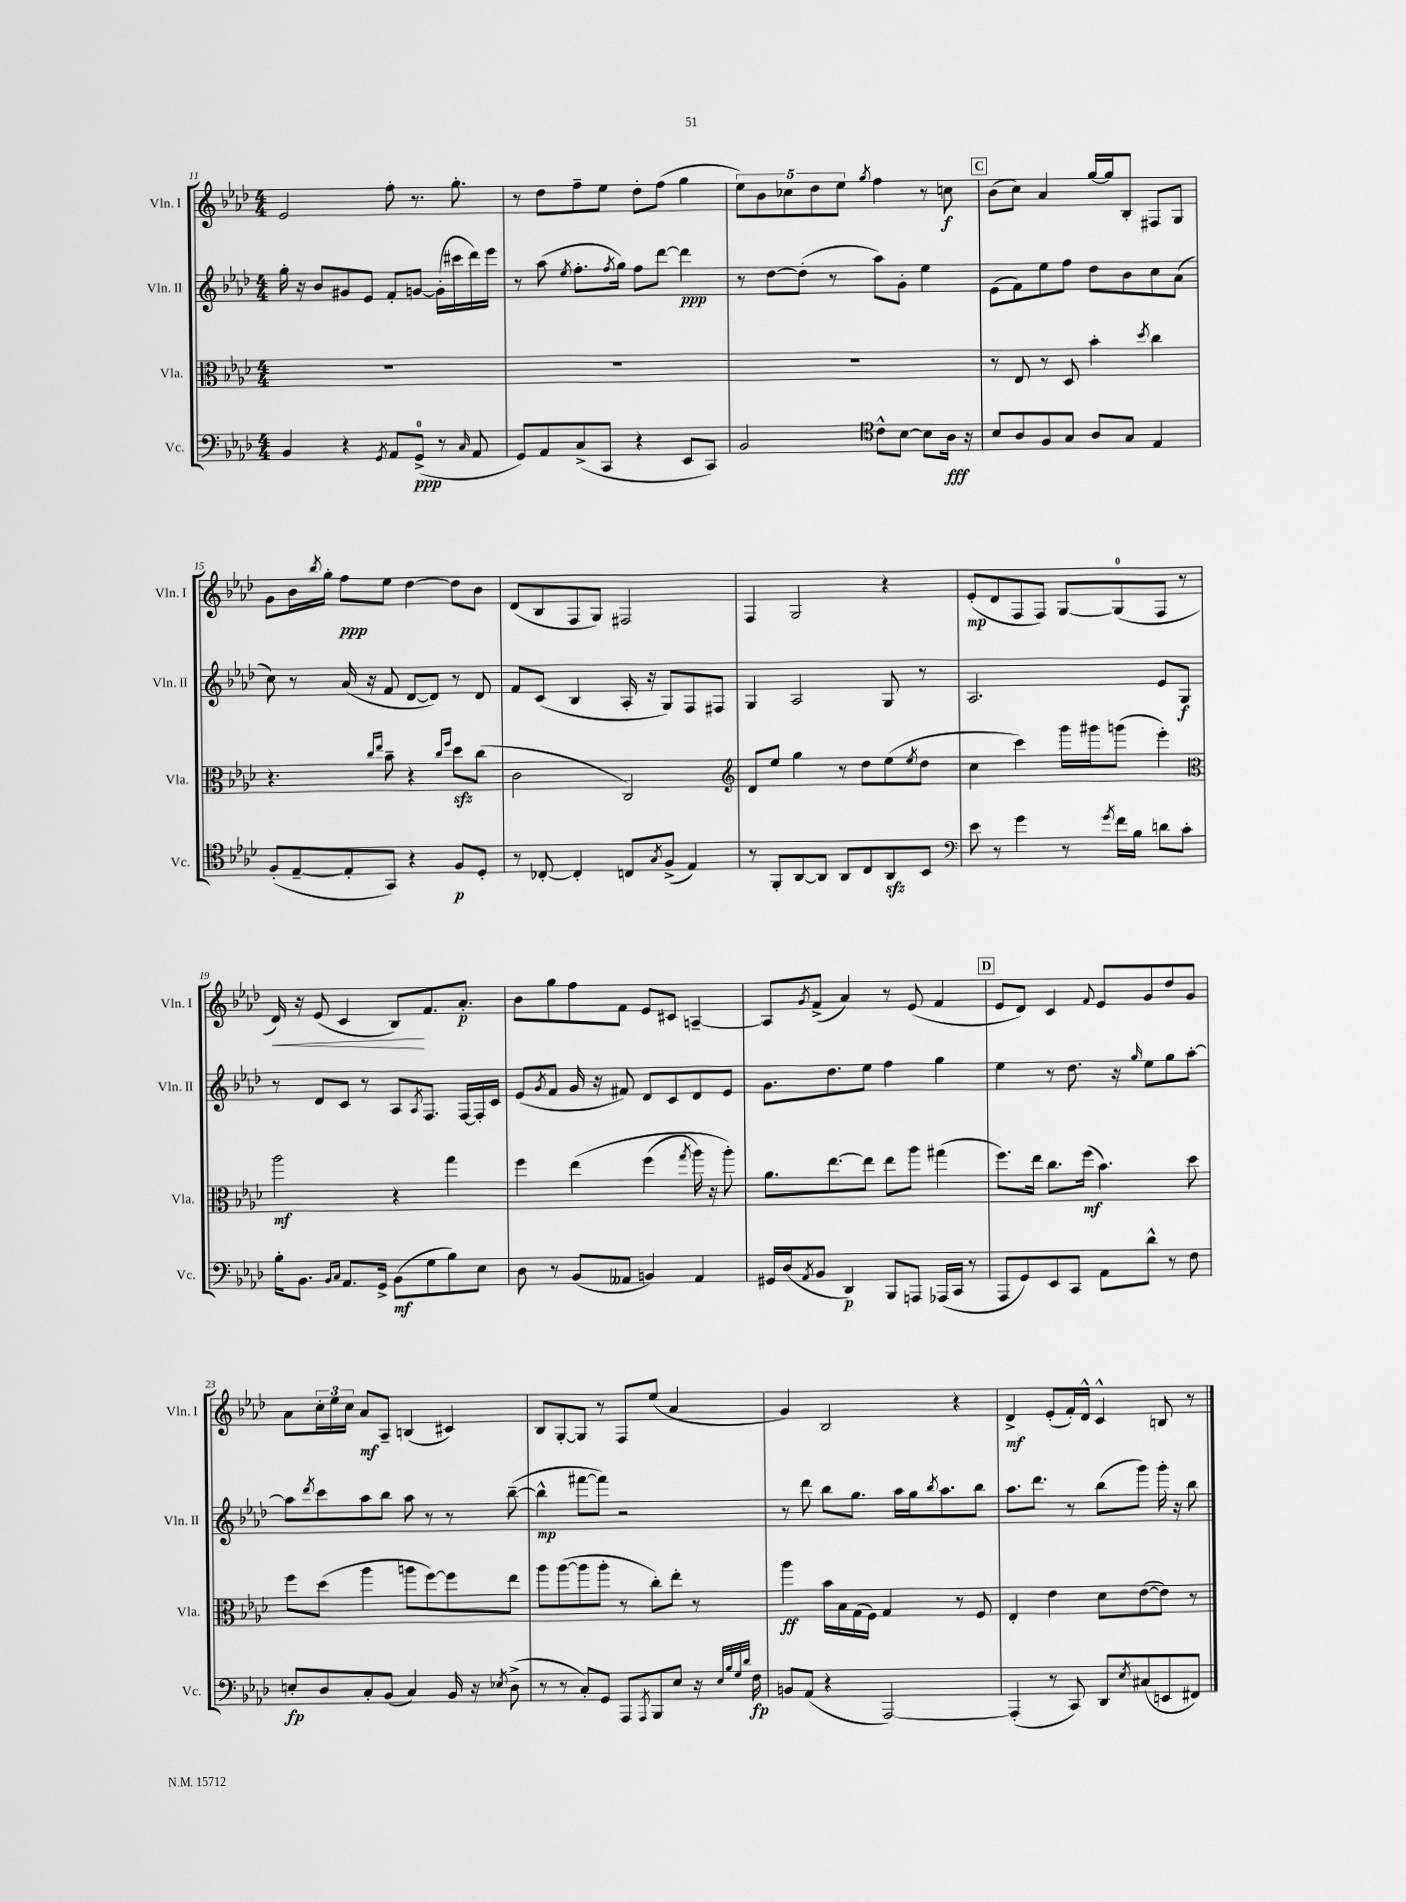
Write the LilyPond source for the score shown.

<<
\new StaffGroup <<
\new Staff = "s0" \with { instrumentName = "Vln. I" shortInstrumentName = "Vln. I" } {
    \clef treble \key aes \major \numericTimeSignature \time 4/4
    ees'2 f''8-. r8. g''8.-. |
    r8 des''8 f''8-- ees''8 des''8-. f''8( g''4 |
    \tuplet 5/4 { ees''8) bes'8 ces''8 des''8 ees''8 } \acciaccatura { g''8 } f''4 r8 c''8\f |
    \mark \markup { \box "C" } bes'8( c''8) aes'4 g''16~ g''16 bes8-. fis8 g8 |
    g'8 bes'16 \acciaccatura { bes''8 } g''16-. f''8\ppp ees''8 des''4~ des''8 bes'8 |
    des'8( bes8 f8 g8) fis2 |
    f4 g2 r4 |
    ees'8-.\mp( des'8 f8 f8) g8~ g8-0( f8 r8 |
    des'16\<) r16 ees'8( c'4 bes8\!) f'8. aes'8.-.\p |
    bes'8 g''8 f''8 f'8 ees'8 cis'8 a4~-- |
    a8 \acciaccatura { g'8 } f'8->( aes'4) r8 ees'8( f'4 |
    \mark \markup { \box "D" } ees'8 des'8) c'4 \appoggiatura { f'8 } ees'8 g'8 des''8 g'8 |
    aes'8 \tuplet 3/2 { c''16-. ees''16 c''16 } aes'8\mf aes8-- b4( cis'4) |
    bes8 g8~-. g8 r8 f8 ees''8( aes'4 |
    g'4) bes2 r4 |
    des'4->\mf ees'8-.( f'16-.) des'16-^ c'4-^ b8 r8 \bar "|." |
}
\new Staff = "s1" \with { instrumentName = "Vln. II" shortInstrumentName = "Vln. II" } {
    \clef treble \key aes \major \numericTimeSignature \time 4/4
    g''16-. r16 bes'8 gis'8 ees'8 f'8-. g'8~ g'16-.( cis'''16 des'''16) ees'''16 |
    r8 aes''8( \acciaccatura { ees''8 } f''8.-. \acciaccatura { f''8 } g''16) f''8 des'''8~ des'''4\ppp |
    r8 des''8~ des''8-.( r8 aes''8) g'8-. ees''4 |
    \mark \markup { \box "C" } ees'8( f'8) ees''8 f''8 des''8 bes'8 c''8 aes'8( |
    c''8) r8 aes'16( r16 f'8 des'8~ des'8) r8 des'8 |
    f'8 c'8( bes4 aes16-. r16 g8) f8 fis8 |
    g4 aes2 g8 r8 |
    aes2. ees'8 g8\f |
    r8 des'8 c'8 r8 aes8 \acciaccatura { aes8 } f8. f16~ f16-. c'16 |
    ees'8( \acciaccatura { g'8 } f'8 g'16 r16 fis'8) des'8 c'8 des'8 ees'8 |
    g'8. des''8. ees''8 f''4 g''4 |
    \mark \markup { \box "D" } ees''4 r8 des''8. r16 \grace { g''16 } ees''8 g''8 aes''8~-. |
    aes''8 \acciaccatura { des'''8 } c'''8 aes''8 bes''8 aes''8 r8 r8 bes''8~--( |
    bes''4-^\mp fis'''8~ fis'''8) r2 |
    r8 des'''8 bes''8 g''8. aes''16 g''16 \acciaccatura { bes''8 } aes''8. bes''8 |
    aes''8. des'''8. r8 bes''8( g'''8) g'''16-. r16 bes''8 \bar "|." |
}
\new Staff = "s2" \with { instrumentName = "Vla." shortInstrumentName = "Vla." } {
    \clef alto \key aes \major \numericTimeSignature \time 4/4
    R1 |
    R1 |
    R1 |
    \mark \markup { \box "C" } r8 ees8 r8 des8 bes'4-. \acciaccatura { des''8 } c''4 |
    r4. \grace { c''16 ees''16 } bes'8-- r4 \grace { c''16 f''16 } des''8\sfz c''8( |
    c'2 c2) |
    \clef treble des'8 ees''8 g''4 r8 des''8 ees''8( \acciaccatura { ees''8 } des''8 |
    c''4 c'''4) g'''16 gis'''16 g'''8( ees'''4-.) |
    \clef alto aes''2\mf r4 g''4 |
    f''4 ees''4\( f''4( \acciaccatura { g''8 } aes''16) r16 aes''8-.\) |
    aes'8. ees''8.~ ees''8 ees''8 aes''8 gis''4( |
    \mark \markup { \box "D" } f''8.) ees''16 c''8. f''16\mf( bes'4.) des''8 |
    f''8 des''8( aes''4 a''8 f''8~) f''8 ees''8 |
    aes''8 aes''8~( aes''8 aes''8-. r8 c''8-.) ees''8-. r8 |
    aes''4\ff bes'16 bes16 g16( f16) g4 r8 f8 |
    ees4-. ees'4 des'8 ees'8~( ees'8) r8 \bar "|." |
}
\new Staff = "s3" \with { instrumentName = "Vc." shortInstrumentName = "Vc." } {
    \clef bass \key aes \major \numericTimeSignature \time 4/4
    bes,4 r4 \acciaccatura { g,8 } aes,8 g,8-0->\ppp( r8 \grace { c16 } aes,8 |
    g,8) aes,8 c8->( c,8 r4 ees,8 c,8) |
    bes,2 \clef tenor c'8-^ bes8~ bes8 aes16\fff r16 |
    \mark \markup { \box "C" } bes8 aes8 f8 g8 aes8 g8 ees4 |
    f8-.( ees8~-- ees8-. g,8) r4 f8\p des8-. |
    r8 ces8~-. ces4-. c8 \acciaccatura { g8 } f8->( ees4) |
    r8 f,8-. aes,8~ aes,8 aes,8 c8 aes,8\sfz bes,8 |
    \clef bass ees'8 r8 g'4 r8 \acciaccatura { g'8 } f'16 bes16 d'8 c'8-. |
    bes16-. bes,8. \grace { bes,16 c16 } aes,8. g,16-> bes,8\mf( g8 bes8) ees8 |
    des8 r8 bes,8( aeses,8 b,4) aeses,4 |
    gis,16 des16( \acciaccatura { aes,8 } bes,8 des,4\p) bes,,8 a,,8 aes,,16( c,16 r8 |
    \mark \markup { \box "D" } aes,,8 g,8) ees,8 c,8 aes,8 des'8-^ r8 f8 |
    e8-.\fp des8 c8-. bes,8( c4) bes,16 r16 \acciaccatura { ees8 } des8->( |
    r8 r8 c8-.) g,8 aes,,8 \acciaccatura { aes,,8 } bes,,8 ees8 r16 \grace { ees32 bes32 g32 des'32 } f16\fp |
    b,8 aes,8( r4 aes,,2~) |
    aes,,4-.( r8 c,8) des,8 \acciaccatura { ees8 } cis8( e,8 fis,8) \bar "|." |
}
>>
>>
\layout { \context { \Score currentBarNumber = #11 } }
